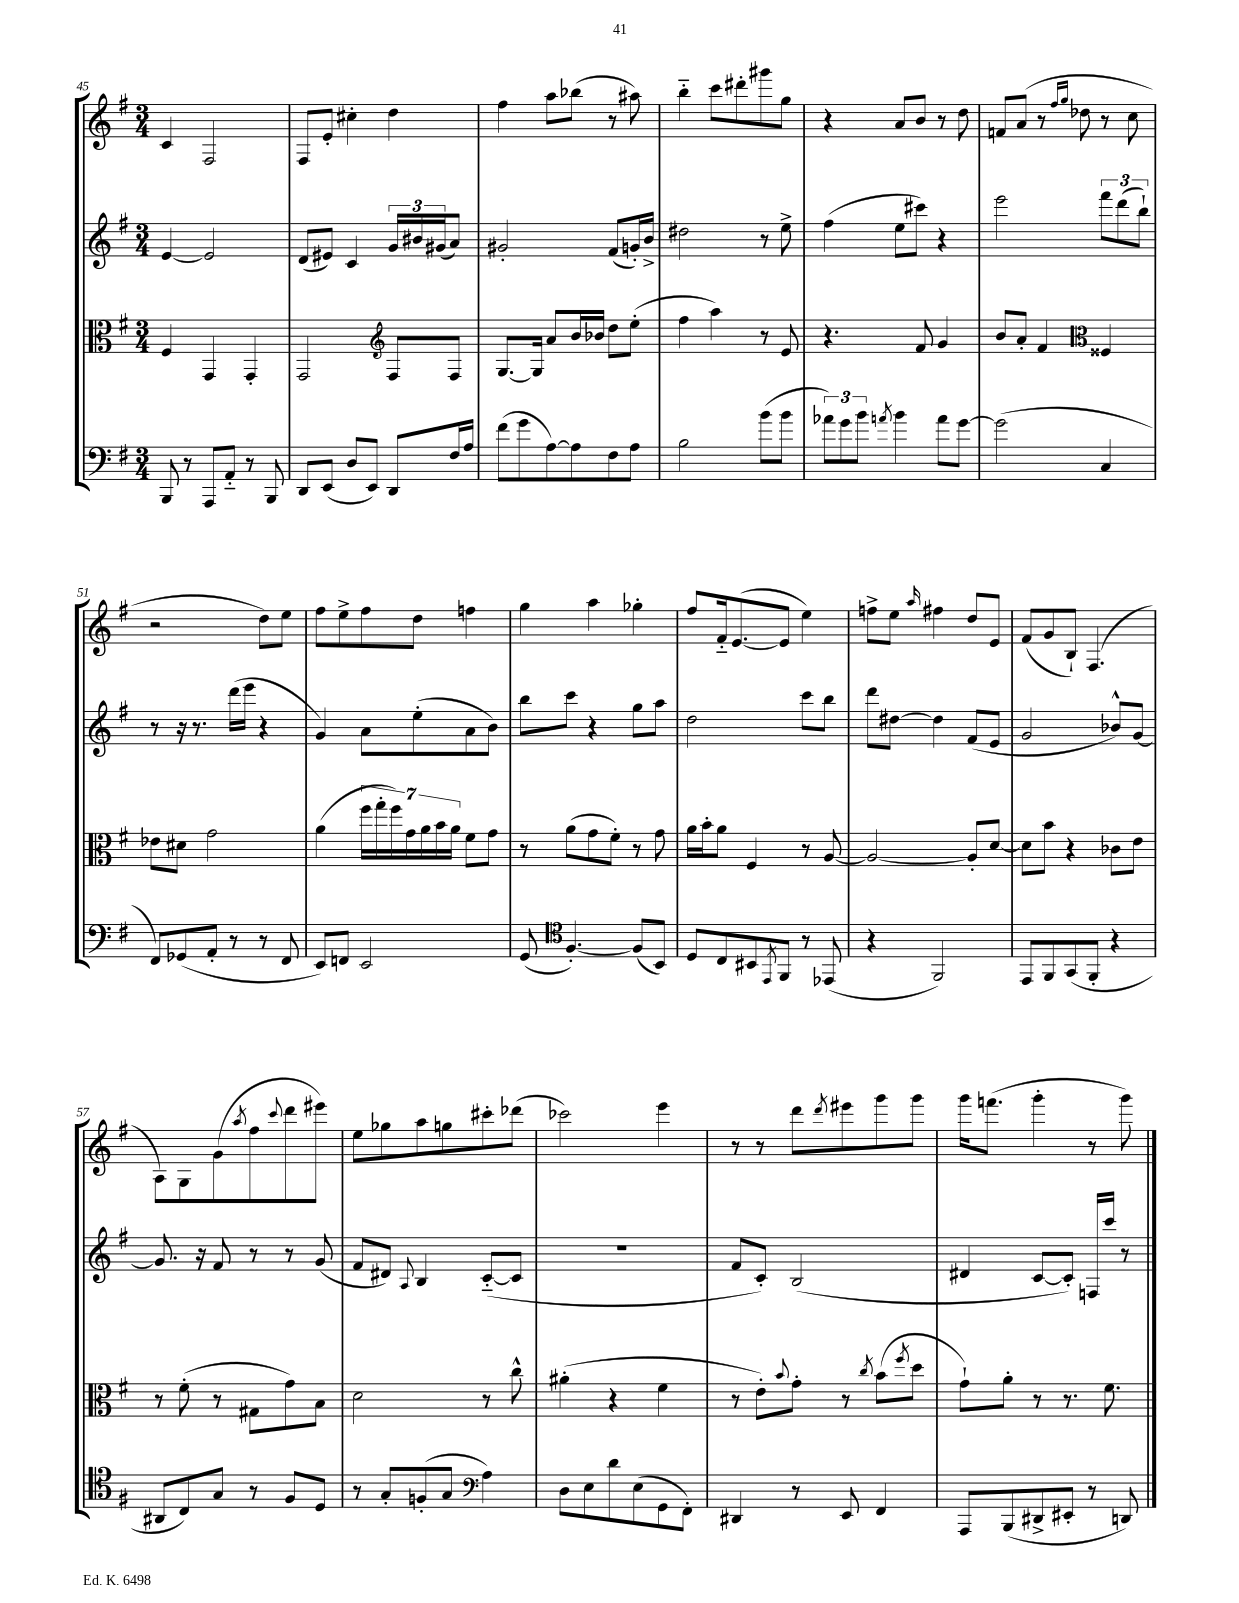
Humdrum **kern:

**kern	**kern	**kern	**kern
*staff4	*staff3	*staff2	*staff1
*clefF4	*clefC3	*clefG2	*clefG2
*k[f#]	*k[f#]	*k[f#]	*k[f#]
*M3/4	*M3/4	*M3/4	*M3/4
8BBB/	4F#/	[4e/	4c/
8r	.	.	.
8AAA/L	4GG/	2e/]	2F#/
8AA'~/J	.	.	.
8r	4GG'/	.	.
8BBB/	.	.	.
=	=	=	=
8DD/L	2GG/	(8d/L	8F#/L
(8EE/J	.	8e#/J)	8e'/J
8D/L	.	4c/	4cc#'\
8EE/J)	.	.	.
*	*clefG2	*	*
8DD/L	8F#/L	24g/LL	4dd\
.	.	24b#/	.
.	.	(24g#/J	.
16F#/L	8F#/J	8a/J)	.
16A/JJ	.	.	.
=	=	=	=
(8f#\L	[8.G/L	2g#'/	4ff#\
8g\	.	.	.
.	16G/]Jk	.	.
[8A\)	8a/L	.	8aa\L
8A\]	16b/L	.	(8bb-\J
.	16b-/JJ	.	.
8F#\	8dd\L	(8f#/L	8r
8A\J	(8ee'\J	16g'/L)	8aa#\)
.	.	16b^/JJ	.
=	=	=	=
2B\	4ff#\	2dd#\	4bb'~\
.	4aa\)	.	8ccc\L
.	.	.	8ddd#'\
(8b\L	8r	8r	8ggg#\
8b\J	8e/	8ee^\	8gg\J
=	=	=	=
12a-\L)	4.r	(4ff#\	4r
12g\	.	.	.
12b\J	.	.	.
8qa/	.	.	.
4b\	.	8ee\L	8a/L
.	8f#/	8ccc#\J)	8b/J
8a\L	4g/	4r	8r
[8g\J	.	.	8dd\
=	=	=	=
(2g\]	8b/L	2eee\	8f/L
.	8a'/J	.	(8a/J
.	4f#/	.	8r
.	.	.	16qqff#/LL
.	.	.	16qqgg/JJ
.	.	.	8dd-\
*	*clefC3	*	*
4C/	4F##/	12fff#\L	8r
.	.	(12ddd\	.
.	.	.	8cc\
.	.	12bb`\J)	.
=	=	=	=
8FF#/L)	8e-\L	8r	2r
(8GG-/	8d#\J	16r	.
.	.	8.r	.
8AA'/J	2g\	.	.
8r	.	(16ddd\LL	.
.	.	16eee\JJ	.
8r	.	4r	8dd\L)
8FF#/	.	.	8ee\J
=	=	=	=
8EE/L)	(4a\	4g/)	8ff#\L
8FF/J	.	.	8ee^\
2EE/	28ff#\LL	8a\L	8ff#\
.	28gg'\	.	.
.	28ff#\)	.	.
.	28g\	.	.
.	.	(8ee'\	8dd\J
.	28a\	.	.
.	28b\	.	.
.	28a\JJ	.	.
.	8f#\L	8a\	4ff\
.	8g\J	8b\J)	.
=	=	=	=
(8GG/	8r	8bb\L	4gg\
*clefC4	*	*	*
[4.F#'/)	(8a\L	8ccc\J	.
.	8g\	4r	4aa\
.	8f#'\J)	.	.
(8F#/]L	8r	8gg\L	4gg-'\
8BB/J)	8g\	8aa\J	.
=	=	=	=
8D/L	16a\LL	2dd\	8ff#/L
.	16b'\J	.	.
8C/	8a\J	.	16f#'~/k
.	.	.	([8.e/
8BB#/	4F#/	.	.
8qEE/	.	.	.
8FF#/J	.	.	8e/]J
8r	8r	8ccc\L	4ee\)
(8EE-/	[8A/	8bb\J	.
=	=	=	=
4r	2A/_	8ddd\L	8ff^\L
.	.	[8dd#\J	8ee\J
.	.	.	16qqaa/
2FF#/)	.	4dd#\]	4ff#\
.	8A'/]L	(8f#/L	8dd/L
.	[8d/J	8e/J	8e/J
=	=	=	=
8EE/L	8d\]L	2g/	(8f#/L
8FF#/	8b\J	.	8g/
(8GG/	4r	.	8B`/J)
8FF#'/J	.	.	(4.F#/
4r	8c-\L	8b-^^/L)	.
.	8e\J	[8g/J	.
=	=	=	=
8AA#/L	8r	8.g/]	8A\L)
8C/)	(8f#'\	.	8G\
.	.	16r	.
8G/J	8r	8f#/	(8g\
.	.	.	8qaa/
8r	8G#\L	8r	8ff#\
.	.	.	8qqccc/
8F#/L	8g\)	8r	8ddd\
8D/J	8B\J	(8g/	8eee#\J)
=	=	=	=
8r	2d\	8f#/L	8ee\L
8G'/L	.	8d#/J)	8gg-\
.	.	8qqA/	.
(8F'/	.	4B/	8aa\
8G/J	.	.	8gg\
*clefF4	*	*	*
4A\)	8r	([8c'~/L	8ccc#'\
.	8cc^^\	8c/]J	(8ddd-\J
=	=	=	=
8D\L	(4a#'\	2.r	2ccc-\)
8E\	.	.	.
8d\	4r	.	.
(8E\	.	.	.
8GG\	4f#\	.	4eee\
8FF#'\J)	.	.	.
=	=	=	=
4DD#/	8r	8f#/L	8r
.	8e'\L)	8c'/J)	8r
.	8qqb/	.	.
8r	8g'\J	(2B/	8ddd\L
.	.	.	8qddd/
8EE/	8r	.	8eee#\
.	8qcc/	.	.
4FF#/	(8b\L	.	8ggg\
.	8qff#/	.	.
.	8dd\J	.	8ggg\J
=	=	=	=
8AAA/L	8g`\L)	4d#/	16ggg\LK
.	.	.	(8.fff\J
(8BBB/	8a'\J	.	.
8DD#^/	8r	[8c/L	4ggg'\
8EE#'/J	8.r	8c'/]J)	.
8r	.	16F/LL	8r
.	8.f#\	16ccc/JJ	.
8DD/)	.	8r	8ggg\)
==	==	==	==
*-	*-	*-	*-
